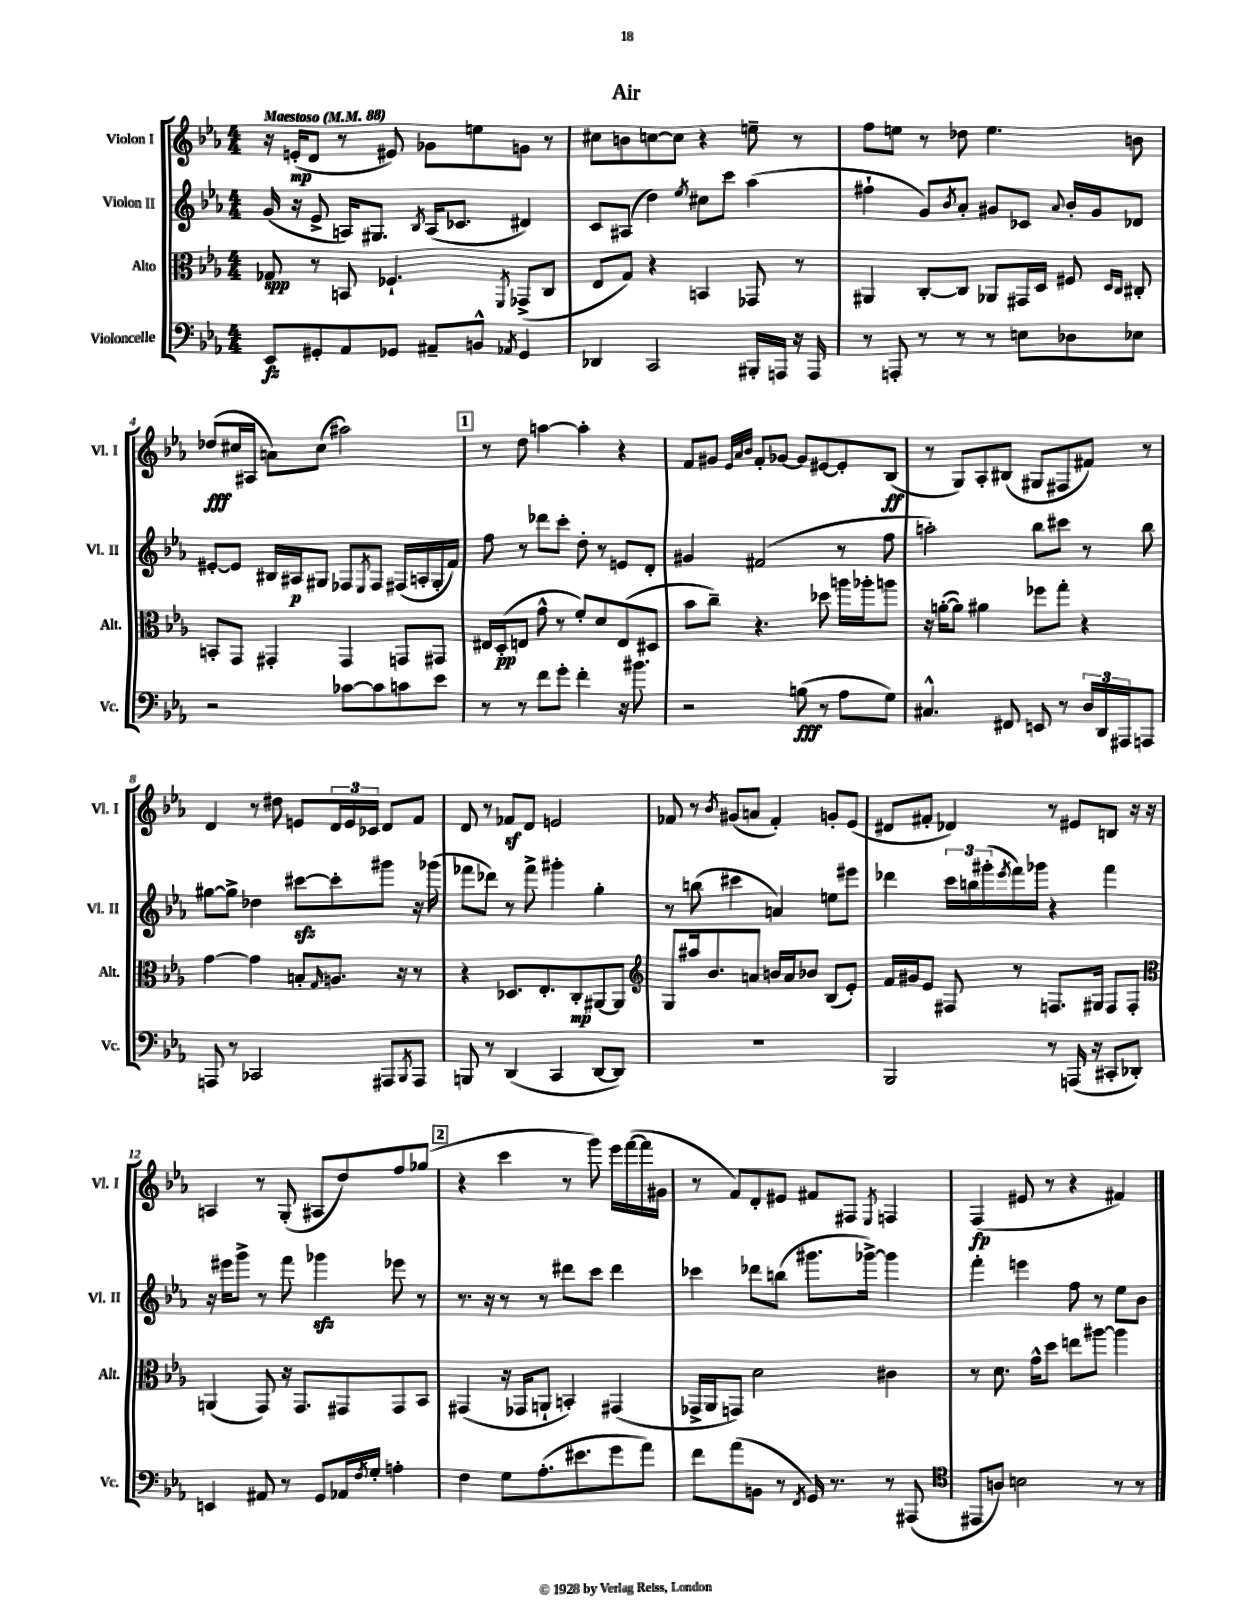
\header { title = "Air" }
<<
\new StaffGroup <<
\new Staff = "s0" \with { instrumentName = "Violon I" shortInstrumentName = "Vl. I" } {
    \clef treble \key ees \major \numericTimeSignature \time 4/4 \tempo "Maestoso" 4 = 88
    r16 e'16-.\mp( d'8 r8 eis'8) ges'8 e''8 g'8 r8 |
    cis''8 b'8 c''8~ c''8 r4 e''8-- r8 |
    f''8 e''8 r8 des''8 e''4. b'8 |
    des''8\fff( cis''16 ais16 a'8) cis''8( ais''2) |
    \mark \markup { \box "1" } r8 d''8 a''4~ a''4-. r4 |
    f'8 gis'8 \grace { ees'32 aes'32 bes'32 } f'8-. ges'8~ ges'8 eis'8~ eis'8-. bes8\ff( |
    r8 g8) aes8-. bis8( gis8 fis8 fis'8) r8 |
    d'4 r8 dis''8 e'8 \tuplet 3/2 { d'16 e'16 ces'16 } d'8 f'8 |
    d'8 r8 fes'8\sf d'8 e'2 |
    fes'8 r8 \acciaccatura { bes'8 } gis'8( a'8 fes'4-.) g'8-. ees'8( |
    dis'8 fis'8-. des'4) r8 eis'8 b8 r16 r16 |
    a4 r8 g8-.( ais8 d''8) f''8 ges''8( |
    \mark \markup { \box "2" } r4 c'''4 r8 g'''8) ees'''16 f'''16~( f'''16 gis'16 |
    r8 f'8) d'8-. eis'8 fis'8 fis8 \acciaccatura { ees8 } f4 |
    f4\fp( eis'8 r8 r4 fis'4) \bar "|." |
}
\new Staff = "s1" \with { instrumentName = "Violon II" shortInstrumentName = "Vl. II" } {
    \clef treble \key ees \major \numericTimeSignature \time 4/4
    g'16( r16 ees'8-> a16) gis8. \acciaccatura { bes8 } a16( ces'8. dis'4) |
    c'8 ais8( d''4) \acciaccatura { ees''8 } cis''8 c'''8 aes''4( |
    fis''4-! g'8) \acciaccatura { bes'8 } aes'8-. gis'8 ces'8 \appoggiatura { aes'8 } bes'16-. gis'16 des'8 |
    eis'8~-. eis'8 bis16 ais16\p gis8 fes8 \acciaccatura { ees8 } fes8 fis16( a16-. gis16-. f'16) |
    \mark \markup { \box "1" } f''8 r8 des'''8 c'''8-. d''8-. r8 e'8 d'8-. |
    gis'4 fis'2( r8 f''8 |
    a''2-.) bes''8 cis'''8 r8 bes''8 |
    gis''8~ gis''8-> des''4 cis'''8~\sfz cis'''8-. gis'''8 r16 ges'''16( |
    fes'''8 des'''8) r8 fes'''8-> gis'''4-. g''4-. |
    r8 b''8( cis'''4 a'4) e''8 eis'''8 |
    des'''4 \tuplet 3/2 { c'''16 b''16 gis'''16-.( } \acciaccatura { ees'''8 } f'''16) ges'''16 r4 f'''4 |
    r16 eis'''16 g'''8-> r8 f'''8 ges'''4\sfz ees'''8 r8 |
    \mark \markup { \box "2" } r8. r16 r8 r8 dis'''8 c'''8 dis'''4 |
    ces'''4 des'''8 b''8( gis'''8. ges'''16~->) ges'''4 |
    f'''4-. e'''4 f''8 r8 ees''8 bes'8 \bar "|." |
}
\new Staff = "s2" \with { instrumentName = "Alto" shortInstrumentName = "Alt." } {
    \clef alto \key ees \major \numericTimeSignature \time 4/4
    ges8\spp r8 b,8 fes4.-! \acciaccatura { f,8 } ges,8->( c8 |
    ees8 g8) r4 b,4 ges,8 r8 |
    ais,4 c8~-. c8 aes,8 gis,16 d16 fis8 \grace { d16 c16 } cis8-. |
    b,8-. g,8 gis,4-. gis,4 g,8 gis,8 |
    \mark \markup { \box "1" } eis16 d16-.\pp( e8 g'8-^ r8 f'8-.) d'8 e8( dis8 |
    bes'8 c''8--) r4. des''8 a''16 aes''16-. a''8 |
    r16 a'16~-.( a'8) ais'4 fes''8 g''8-. r4 |
    g'4~ g'4 b8-. \grace { g16 } a8. r16 r8 |
    r4 des8. ees8.-. c8-.\mp ais,8~ ais,8 |
    \clef treble g8 ais''16 bes'8. a'8 b'16 a'16 bes'8 bes8( ees'8-.) |
    f'16 gis'16 ees'8 fis8 r8 f8. gis16 f8 f8-. |
    \clef alto a,4( g,8) r16 g,8. gis,8 gis,8 bes,8 |
    \mark \markup { \box "2" } gis,4( r16 ges,16 a,8-! b,4-.) gis,4( |
    ges,16-> aes,16 g,8) d'2 cis'4 |
    r8 d'8. g'16-^ d''8 e''8 ais''8~ ais''4 \bar "|." |
}
\new Staff = "s3" \with { instrumentName = "Violoncelle" shortInstrumentName = "Vc." } {
    \clef bass \key ees \major \numericTimeSignature \time 4/4
    ees,8\fz gis,8-. aes,8 ges,8 ais,8-- b,8-^ \acciaccatura { aes,8 } ges,4 |
    des,4 c,2 bis,,16-. a,,16 r16 a,,16 |
    r8 a,,8-. r8 r8 r8 e8 des8 ees8 |
    r2 ces'8~ ces'8 c'8 ees'8 |
    \mark \markup { \box "1" } r8 r8 f'8 g'8-. f'4-. r16 bis'8. |
    r2 b8\fff( r8 aes8 g8) |
    cis4.-^ fis,8 e,8 r8 \tuplet 3/2 { d16 d,16 ais,,16 } a,,8 |
    a,,8 r8 ces,2 ais,,8 \acciaccatura { bes,,8 } ais,,8 |
    b,,8 r8 d,4( c,4 d,8~ d,8) |
    R1 |
    bes,,2 r8 a,,16( r16 cis,8-. des,8-.) |
    e,4 ais,8 r8 g,8 aes,16 \acciaccatura { f8 } g16-. a4-. |
    \mark \markup { \box "2" } f4 g8 aes8.-.( eis'8. g'8 aes'8) |
    f'8 aes'8( b,8 r8 \acciaccatura { f,8 } g,16) r8. r8 ais,,8( |
    \clef tenor eis,8 a8) b2 r8 r8 \bar "|." |
}
>>
>>
